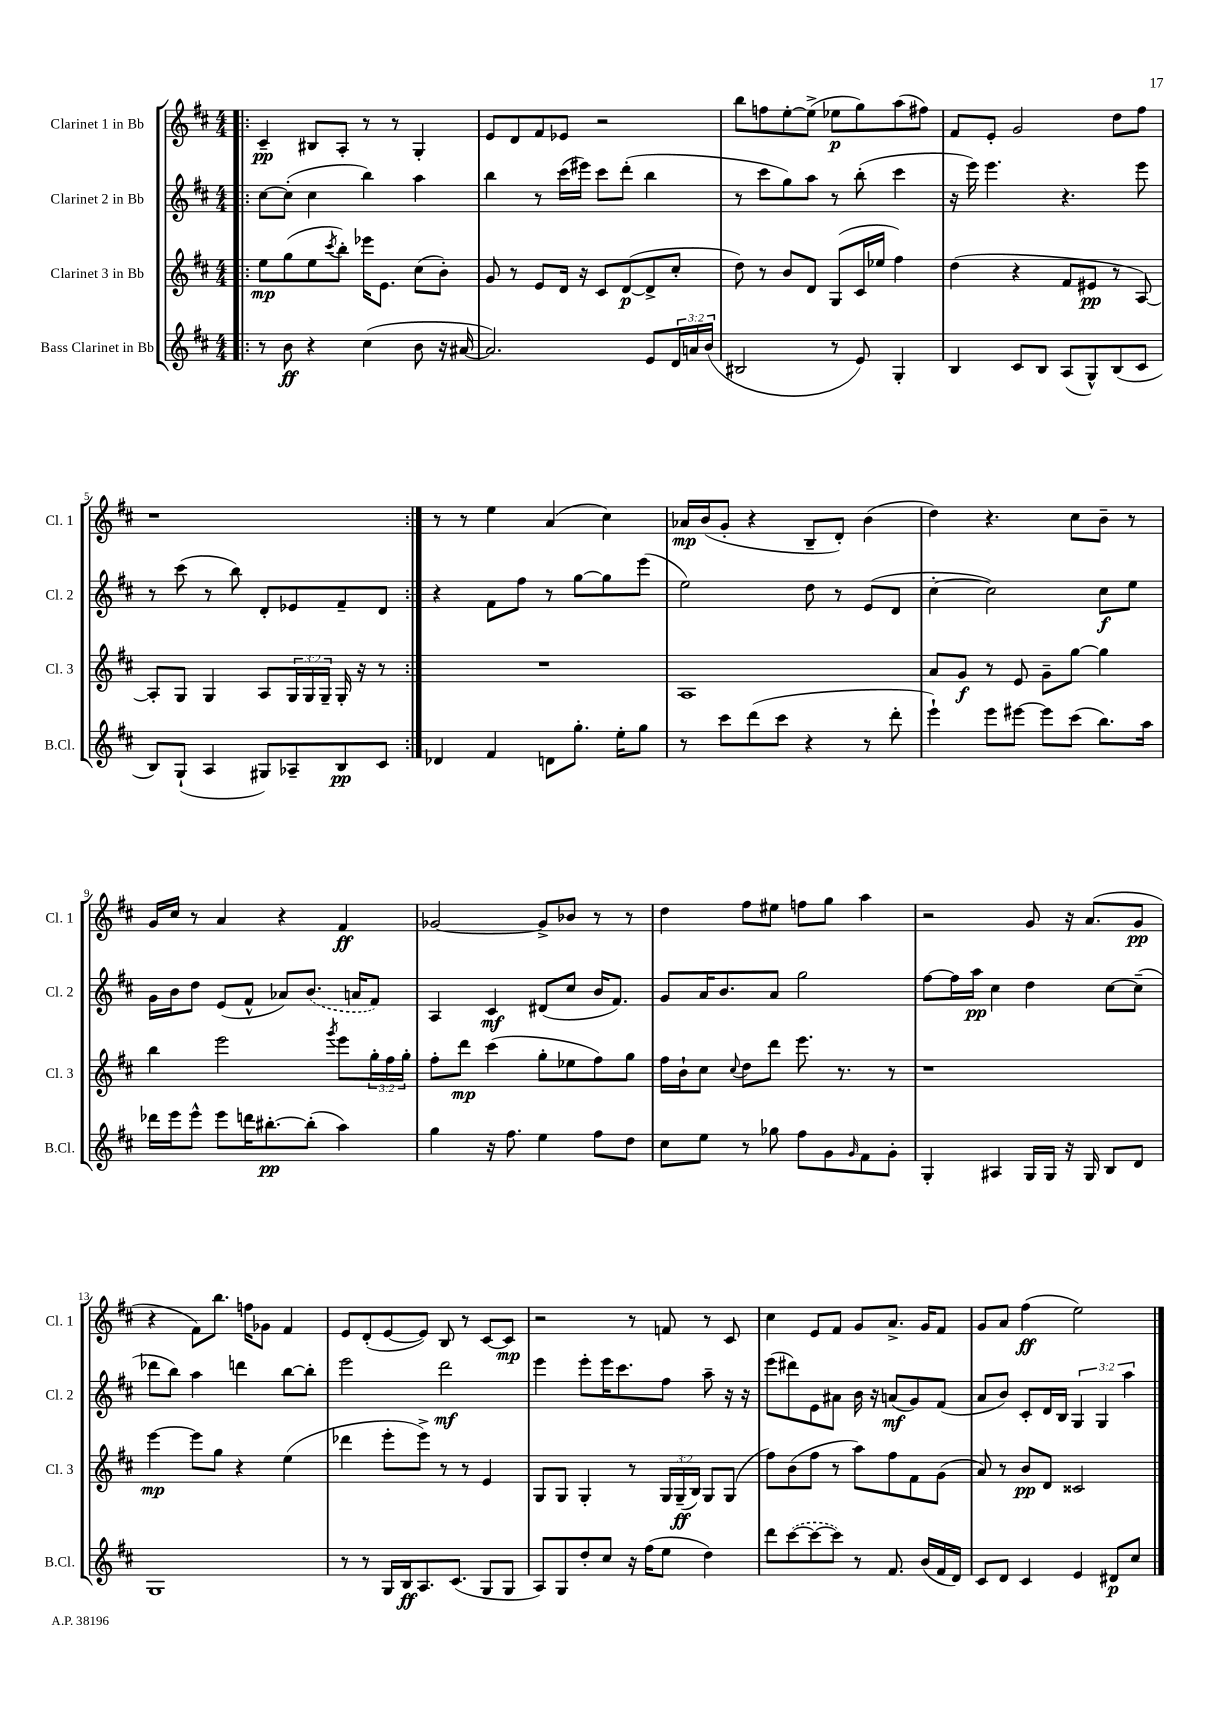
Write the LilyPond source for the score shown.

<<
\new StaffGroup <<
\new Staff = "s0" \with { instrumentName = "Clarinet 1 in Bb" shortInstrumentName = "Cl. 1" } {
    \clef treble \key d \major \numericTimeSignature \time 4/4
    \repeat volta 2 { \bar ".|:" cis'4--\pp bis8 a8-. r8 r8 g4-. |
    e'8 d'8 fis'8 ees'8 r2 |
    b''8 f''8 e''8~-. e''8->( ees''8\p g''8) a''8( fis''8) |
    fis'8 e'8-. g'2 d''8 fis''8 |
    r1 | }
    r8 r8 e''4 a'4( cis''4) |
    aes'16\mp b'16( g'8-. r4 b8-- d'8-.) b'4( |
    d''4) r4. cis''8 b'8-- r8 |
    g'16 cis''16 r8 a'4 r4 fis'4\ff |
    ges'2~ ges'8-> bes'8 r8 r8 |
    d''4 fis''8 eis''8 f''8 g''8 a''4 |
    r2 g'8 r16 a'8.( g'8\pp |
    r4 fis'8) b''8. f''16 ges'8 fis'4 |
    e'8 d'8-.( e'8~ e'8) b8 r8 cis'8~ cis'8\mp |
    r2 r8 f'8 r8 cis'8 |
    cis''4 e'8 fis'8 g'8 a'8.-> g'16 fis'8 |
    g'8 a'8 fis''4\ff( e''2) \bar "|." |
}
\new Staff = "s1" \with { instrumentName = "Clarinet 2 in Bb" shortInstrumentName = "Cl. 2" } {
    \clef treble \key d \major \numericTimeSignature \time 4/4 \override Staff.TupletNumber.text = #tuplet-number::calc-fraction-text
    \repeat volta 2 { \bar ".|:" cis''8~ cis''8-.( cis''4 b''4) a''4 |
    b''4 r8 cis'''16( eis'''16) cis'''8 d'''8-.( b''4 |
    r8 cis'''8 g''8) a''8 r8 b''8-.( cis'''4 |
    r16 e'''16) e'''4. r4. e'''8 |
    r8 cis'''8( r8 b''8) d'8-. ees'8 fis'8-- d'8 | }
    r4 fis'8 fis''8 r8 g''8~ g''8 e'''8( |
    e''2) d''8 r8 e'8( d'8 |
    cis''4~-. cis''2) cis''8\f e''8 |
    g'16 b'16 d''8 e'8( fis'8-^ aes'8) \once \slurDashed b'8.( a'16 fis'8) |
    a4 cis'4\mf dis'8( cis''8 b'16 fis'8.) |
    g'8 a'16 b'8. a'8 g''2 |
    fis''8~ fis''16 a''16\pp cis''4 d''4 cis''8~ cis''8--( |
    des'''8 b''8) a''4 d'''4 b''8~ b''8-. |
    e'''2 d'''2\mf |
    e'''4 e'''8-. e'''16 cis'''8. fis''8 a''8-- r16 r16 |
    e'''8( dis'''8) e'8 ais'8 b'16 r16 a'8\mf( g'8) fis'8( |
    a'8 b'8) cis'8-. d'16 b16 \tuplet 3/2 { g4 g4 a''4 } \bar "|." |
}
\new Staff = "s2" \with { instrumentName = "Clarinet 3 in Bb" shortInstrumentName = "Cl. 3" } {
    \clef treble \key d \major \numericTimeSignature \time 4/4 \override Staff.TupletNumber.text = #tuplet-number::calc-fraction-text
    \repeat volta 2 { \bar ".|:" e''8\mp g''8( e''8 \acciaccatura { cis'''8 } b''8-.) ees'''16 e'8. cis''8( b'8-.) |
    g'8 r8 e'8 d'16 r16 cis'8 d'8~\p( d'8-> cis''8-. |
    d''8) r8 b'8 d'8 g8( cis'16 ees''16 fis''4) |
    d''4( r4 fis'8 eis'8\pp r8 a8~) |
    a8-. g8 g4 a8 \tuplet 3/2 { g16 g16 g16-- } g16-. r16 r8 | }
    R1 |
    a1 |
    a'8 g'8\f r8 e'8 g'8-- g''8~ g''4 |
    b''4 e'''2 \acciaccatura { g'''8 } e'''8 \tuplet 3/2 { g''16-. fis''16 g''16-. } |
    fis''8-. d'''8\mp cis'''4( g''8-. ees''8 fis''8) g''8 |
    fis''16 b'16-! cis''8 \appoggiatura { cis''8 } d''8 d'''8 e'''8. r8. r8 |
    r1 |
    e'''4~\mp e'''8 g''8 r4 e''4( |
    des'''4 e'''8-. e'''8->) r8 r8 e'4 |
    g8 g8 g4-. r8 \tuplet 3/2 { g16 g16--\ff( b16) } g8 g8( |
    fis''8) b'8( fis''8 r8 a''8) fis''8 fis'8 g'8( |
    a'8) r8 b'8\pp d'8 cisis'2 \bar "|." |
}
\new Staff = "s3" \with { instrumentName = "Bass Clarinet in Bb" shortInstrumentName = "B.Cl." } {
    \clef treble \key d \major \numericTimeSignature \time 4/4 \override Staff.TupletNumber.text = #tuplet-number::calc-fraction-text
    \repeat volta 2 { \bar ".|:" r8 b'8\ff r4 cis''4( b'8 r16 ais'16~ |
    ais'2.) e'8 \tuplet 3/2 { d'16 a'16 b'16( } |
    bis2 r8 e'8) g4-. |
    b4 cis'8 b8 a8( g8-^) b8( cis'8 |
    b8) g8-!( a4 gis8) aes8-- b8\pp cis'8 | }
    des'4 fis'4 d'8 g''8.-. e''16-. g''8 |
    r8 cis'''8 d'''8( cis'''8 r4 r8 d'''8-. |
    e'''4-!) e'''8 eis'''8~ eis'''8 cis'''8( b''8.) a''16 |
    des'''16 e'''16 e'''8-^ e'''8 d'''16 bis''8.~-.\pp bis''8-.( a''4) |
    g''4 r16 fis''8. e''4 fis''8 d''8 |
    cis''8 e''8 r8 ges''8 fis''8 g'8 \grace { g'16 } fis'8 g'8-. |
    g4-. ais4 g16 g16 r16 g16 b8 d'8 |
    g1 |
    r8 r8 g16 b16\ff a8. cis'8.( g8 g8 |
    a8) g8 d''8-. cis''8 r16 fis''16( e''8 d''4) |
    d'''8 \once \slurDashed cis'''8~( cis'''8~ cis'''8) r8 fis'8. b'16( fis'16 d'16) |
    cis'8 d'8 cis'4 e'4 dis'8\p cis''8 \bar "|." |
}
>>
>>
